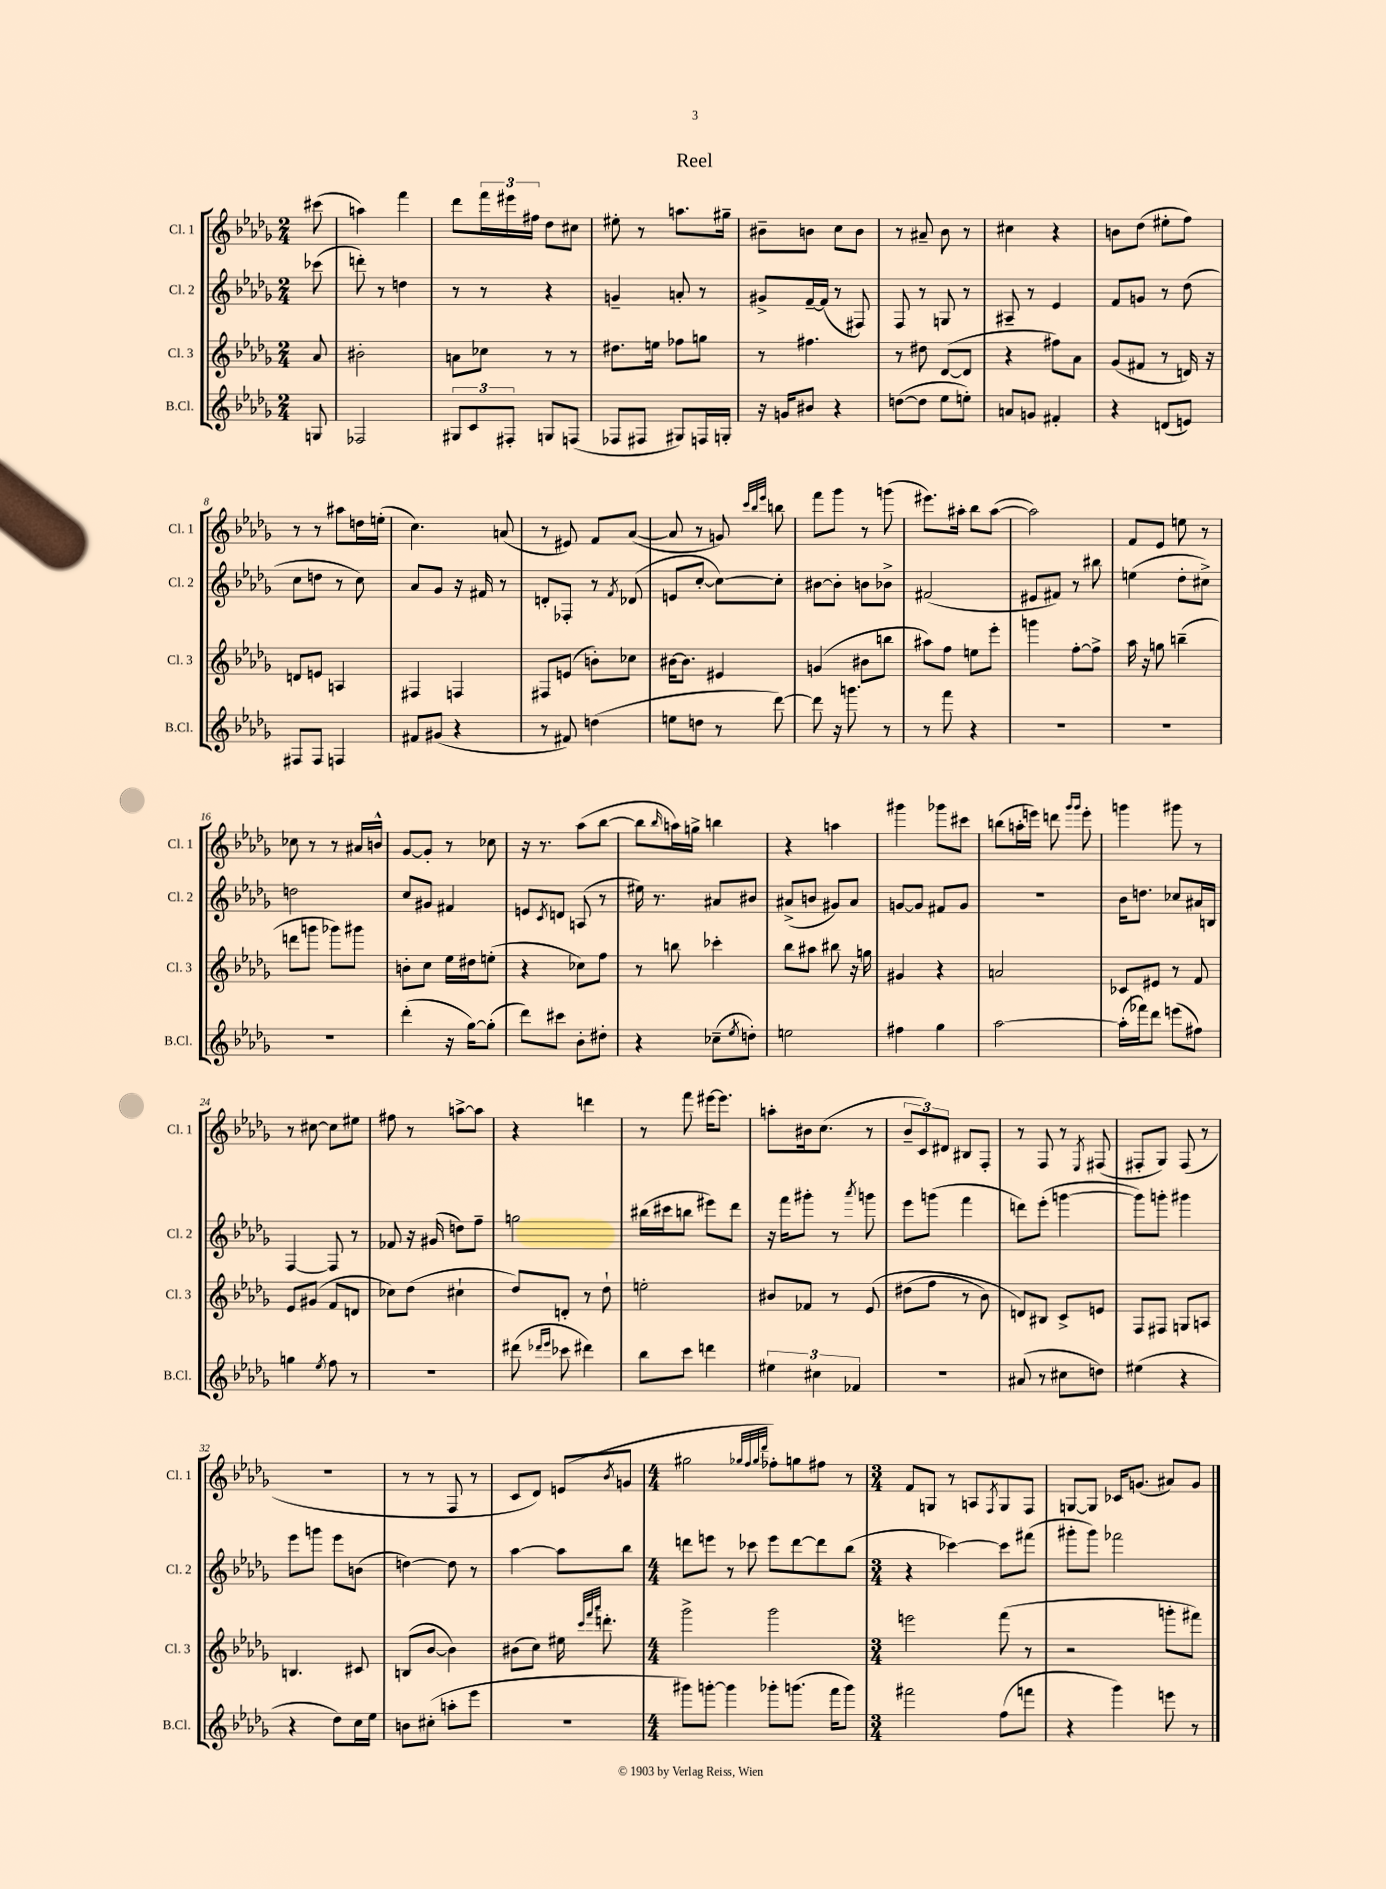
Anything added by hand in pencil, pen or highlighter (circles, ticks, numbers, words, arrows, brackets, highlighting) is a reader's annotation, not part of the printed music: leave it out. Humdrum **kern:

**kern	**kern	**kern	**kern
*staff4	*staff3	*staff2	*staff1
*clefG2	*clefG2	*clefG2	*clefG2
*k[b-e-a-d-g-]	*k[b-e-a-d-g-]	*k[b-e-a-d-g-]	*k[b-e-a-d-g-]
*M2/4	*M2/4	*M2/4	*M2/4
8G/	8a-/	(8ccc-\	(8ccc#\
=	=	=	=
2F-/	2b#'\	8ddd'\)	4aa\)
.	.	8r	.
.	.	4dd\	4fff\
=	=	=	=
12G#/L	8a\L	8r	8ddd-\L
12c/	.	.	.
.	8cc-\J	8r	24fff\L
12F#'/J	.	.	24eee#\
.	.	.	24ff#\JJ
8G/L	8r	4r	8dd-\L
(8F/J	8r	.	8cc#\J
=	=	=	=
8F-/L	8.dd#\L	4g~/	8ee#'\
8F#/J	.	.	8r
.	16ee\Jk	.	.
8G#/L)	8ff-\L	8a'/	8.aa\L
16F/L	8gg\J	8r	.
16G'/JJ	.	.	16gg#~\Jk
=	=	=	=
16r	8r	8g#^/L	8b#~\L
16g/LK	.	.	.
8b#/J	4.ff#\	[16f~/L	8b\J
.	.	(16f/]JJ	.
4r	.	8r	8cc\L
.	.	8F#/)	8b\J
=	=	=	=
([8dd\L	8r	8F/	8r
8dd\]J	8dd#\	8r	8a#~/
8ee-\L	([8d-/L	8G/	8b-\
8ee'\J)	8d-/]J	8r	8r
=	=	=	=
8a/L	4r	8A#~/	4cc#\
8g/J	.	8r	.
4f#'/	8ff#\L)	4e-/	4r
.	8a-\J	.	.
=	=	=	=
4r	(8g-/L	8f/L	8b\L
.	8f#/J	8g/J	(8dd-\J
(8d/L	8r	8r	8ee#'\L
8e/J)	16d/)	(8dd-\	8ff\J)
.	16r	.	.
=	=	=	=
8F#/L	8d/L	8cc\L	8r
8F#/J	8e/J	8dd\J	8r
4F/	4A/	8r	8aa#\L
.	.	8cc\)	16dd\L
.	.	.	(16ee'\JJ
=	=	=	=
8f#/L	4F#/	8a-/L	4.cc\)
(8g#/J	.	8g-/J	.
4r	4F/	16r	.
.	.	16f#/	.
.	.	8r	(8a/
=	=	=	=
8r	8F#/L	8d'/L	8r
8f#/)	(8e/J	8F-'/J	8e#/)
(4dd\	8b'\L)	8r	8f/L
.	.	8qf/	.
.	8cc-\J	(8d-/	([8a-/J
=	=	=	=
8ee\L	[16b#\LK	8e/L	8a-/]
.	8.b#\]J	.	.
8dd\J	.	[8cc'/J	8r
8r	4e#/	8cc\_L)	8g/)
.	.	.	32qqccc/LLL
.	.	.	32qqbb-/
.	.	.	32qqeee-/JJJ
[8ddd-\)	.	8cc'\]J	8bb\
=	=	=	=
8ddd-\]	(4g/	[8b#\L	8fff\L
16r	.	8b#'\]J	8ggg-\J
8.ggg\	.	.	.
.	8b#\L	8b\L	8r
8r	8bb\J	8b-^\J	(8ggg\
=	=	=	=
8r	8aa#\L)	(2f#/	8.eee#\L)
8fff\	8ff\J	.	.
.	.	.	16aa#'\Jk
4r	8ee\L	.	8bb-\L
.	8eee-'\J	.	([8aa#\J
=	=	=	=
2r	4ggg\	8e#/L	2aa#\])
.	.	8f#/J)	.
.	[8ff'\L	8r	.
.	8ff^\]J	8bb#\	.
=	=	=	=
2r	16aa-\	(4ee\	8f/L
.	16r	.	.
.	8gg\	.	8e-/J
.	(4bb~\	8dd-'\L	8ee\
.	.	8cc#^\J)	8r
=	=	=	=
2r	8ddd\L	2dd\	8cc-\
.	8ggg\J	.	8r
.	8ggg-\L)	.	8r
.	8ggg#\J	.	16a#/LL
.	.	.	16b^^/JJ
=	=	=	=
(4ddd-'\	8b'\L	8cc/L	[8g-/L
.	8cc\J	8g#/J	8g-'/]J
16r	16ee-\LL	4f#/	8r
[16gg-\LK)	16dd#\J	.	.
(8gg-'\]J	(8ee'\J	.	8cc-\
=	=	=	=
8ddd-\L)	4r	8e/L	16r
.	.	.	8.r
.	.	8qc/	.
8ccc#\J	.	8d/J	.
8b-'\L	8cc-\L)	(8A/	(8aa-\L
8dd#'\J	8ff\J	8r	[8bb-\J
=	=	=	=
4r	8r	16ee#\)	8bb-\]L
.	.	8.r	.
.	.	.	16qqbb-/
.	8bb\	.	16aa\L)
.	.	.	16gg^\JJ
(8cc-~\L	4ccc-'\	8a#/L	4bb\
8qee-/	.	.	.
8dd'\J)	.	8b#/J	.
=	=	=	=
2ee\	8bb-\L	(8a#^/L	4r
.	8aa#\J	8b/J	.
.	8bb#\	8g#/L)	4aa\
.	16r	8a#/J	.
.	16gg\	.	.
=	=	=	=
4ff#\	4g#/	[8g/L	4ggg#\
.	.	8g/]J	.
4gg-\	4r	8f#/L	8ggg-\L
.	.	8g/J	8ccc#\J
=	=	=	=
[2aa-\	2a/	2r	(8bb\L
.	.	.	16aa'\L
.	.	.	16eee\JJ)
.	.	.	8ddd\
.	.	.	16qqggg-/LL
.	.	.	16qqggg-/JJ
.	.	.	8eee'\
=	=	=	=
(16aa-'\]LL	8c-/L	16b-\LK	4ggg\
16fff-\J)	.	8.dd\J	.
8ddd-\J	8e#/J	.	.
(8eee\L	8r	8cc-/L	8ggg#\
8ff#\J)	8f/	16a#/L	8r
.	.	16B/JJ	.
=	=	=	=
4gg\	8e-/L	[4F/	8r
.	(8g#/J	.	[8cc#\
8qee-/	.	.	.
8ff\	8f/L	8F/]	8cc#\]L
8r	8d/J	8r	8ee#\J
=	=	=	=
2r	8cc-\L)	8f-/	8ff#\
.	(8dd-\J	16r	8r
.	.	(16g#/	.
.	4cc#`\	8dd\L)	[8aa^\L
.	.	8ff~\J	8aa\]J
=	=	=	=
(8ddd#\	8dd-/L)	2gg\	4r
16qqddd-/LL	.	.	.
16qqeee-/JJ	.	.	.
8ccc-\	8d'/J	.	.
4ddd#\)	8r	.	4ddd\
.	8dd-`\	.	.
=	=	=	=
8bb-\L	2ee'\	(16bb#\LL	8r
.	.	16ccc#\J	.
8ccc\J	.	8bb\J	8fff\
4ddd\	.	8eee#\L)	[16eee#\LK
.	.	.	8.eee#\]J
.	.	8ddd-\J	.
=	=	=	=
6ee#\	8b#/L	16r	8aa'\L
.	.	16fff\LK	.
.	8f-/J	8ggg#'\J	16b#\k
6cc#\	.	.	.
.	.	.	(8.cc\J
.	8r	8r	.
6f-/	.	.	.
.	.	8qaaa-/	.
.	&(8e-/	8ggg\	8r
=	=	=	=
2r	(8dd#\L	8eee-\L	12b-~/L
.	.	.	12c/)
.	8ff\J	(8ggg\J	.
.	.	.	12d#/J
.	8r	4fff\	8B#/L
.	8b-\)	.	8F'/J
=	=	=	=
(8a#/	8d/L&)	8ddd\L)	8r
8r	8B#/J	(8eee-'\J	8F/
8cc#\L	8c^/L	[4ggg\	8r
.	.	.	8qE-/
8dd\J)	8e/J	.	(8F#/
=	=	=	=
(4ee#\	8F/L	8ggg\]L)	8F#'/L
.	8F#/J	8ggg'\J	8G-/J)
4r	8G/L	4ggg#\	(8F#/
.	8A/J	.	8r
=	=	=	=
4r	4.B/	8eee-\L	2r
.	.	8ggg\J	.
8dd-\L)	.	8eee-\L	.
16cc\L	8c#/	(8b\J	.
16ee-\JJ	.	.	.
=	=	=	=
8b\L	(8B/L	[4dd\)	8r
(8cc#'\J	[8b-/J	.	8r
8aa'\L	4b-\])	8dd\]	8F/
8eee-\J	.	8r	8r
=	=	=	=
2r	(8b#\L	[4aa-\	8c/L
.	8cc\J)	.	8d-/J)
.	16ee#\	8aa-\]L	(8e/L
.	32qqccc/LLL	.	.
.	32qqfff/	.	.
.	32qqaaa-/JJJ	.	.
.	8.ddd'\	.	.
.	.	.	8qb-/
.	.	8bb-\J	8g/J
=	=	=	=
*M4/4	*M4/4	*M4/4	*M4/4
8ggg#\L)	2ggg-^\	8ddd\L	2gg#\
[8ggg'\J	.	8eee\J	.
4ggg\]	.	8r	.
.	.	8ccc-\	.
.	.	.	32qqgg-/LLL
.	.	.	32qqff/
.	.	.	32qqgg-/
.	.	.	32qqddd-/JJJ
8ggg-'\L	2ggg-\	8eee\L	8ff-'\L)
(8.ggg\J	.	[8ddd\	8gg\
.	.	8ddd\]	8ff#\J
16fff\LK	.	.	.
8ggg\J)	.	(8bb-\J	8r
=	=	=	=
*M3/4	*M3/4	*M3/4	*M3/4
2fff#\	2eee\	4r	8f/L
.	.	.	8G/J
.	.	[4ccc-\)	8r
.	.	.	8A/L
.	.	.	8qF/
(8ff\L	(8fff\	8ccc-\]L	8G/
8fff\J	8r	(8fff#\J	8F/J
=	=	=	=
4r	2r	8ggg#'\L	[8G/L
.	.	8ggg#\J)	8G/]J
4ggg-\)	.	2fff-\	16c-/LK
.	.	.	(8.g/J
8eee\	8ggg'\L	.	8a#/L)
8r	8fff#\J)	.	8g/J
==	==	==	==
*-	*-	*-	*-
